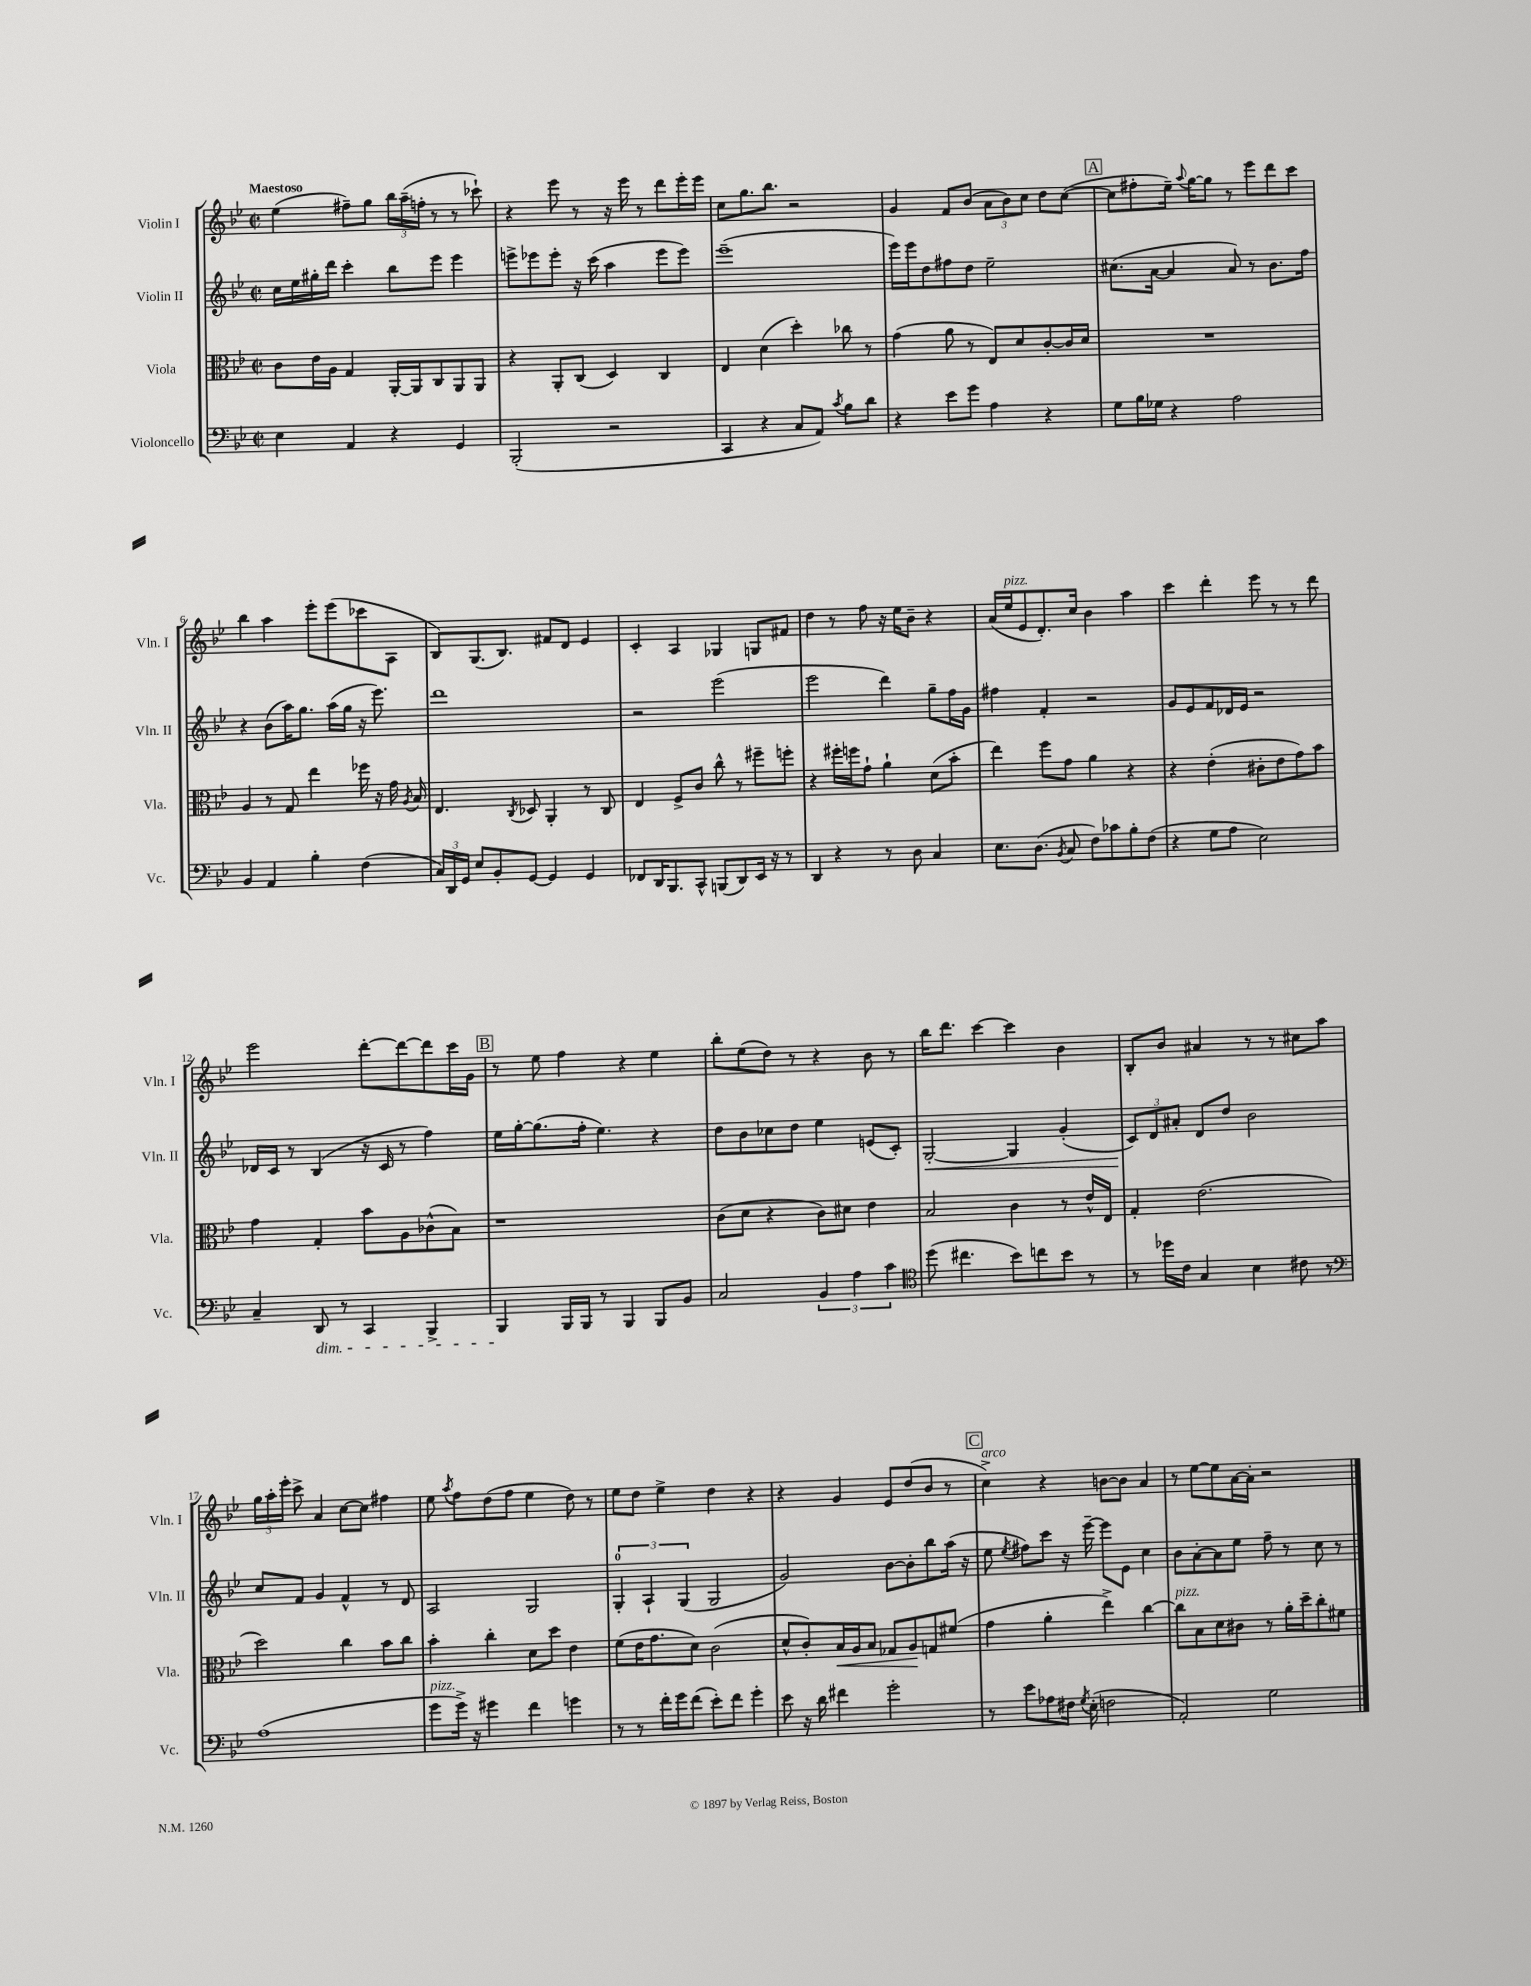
<<
\new StaffGroup <<
\new Staff = "s0" \with { instrumentName = "Violin I" shortInstrumentName = "Vln. I" } {
    \clef treble \key bes \major \defaultTimeSignature \time 2/2 \tempo "Maestoso"
    \autoBeamOff ees''4( fis''8[--) g''8] \tuplet 3/2 { bes''16[ a''16--( f''16]-. } r8 r8 ces'''8-!) |
    r4 ees'''8 r8 r16 ees'''16 r8 d'''8[ ees'''16-. ees'''16] |
    c''8[ g''8. bes''8.] r2 |
    g'4 f'8[ bes'8]( \tuplet 3/2 { a'8[ bes'8) c''8] } d''8[ c''8]~( |
    \mark \markup { \box "A" } c''8[ fis''8-. ees''16]--) \appoggiatura { a''8 } g''16[~ g''8] r8 ees'''8[ d'''8 c'''8] |
    bes''4 a''4 ees'''8[-. ees'''8( ces'''8 a8] |
    bes8[) g8.( bes8.]) fis'8[ d'8] ees'4 |
    c'4-. a4 ges4 g8[ fis'8] |
    d''4 r8 f''8 r16 ees''16[ bes'8]-- r4 |
    a'16[( ees''16^\markup { \italic "pizz." } ees'8 d'8.-.) c''16] bes'4 a''4 |
    c'''4 d'''4-. ees'''8 r8 r8 d'''8 |
    ees'''2 d'''8[~-. d'''8~ d'''8 c'''16 g'16] |
    \mark \markup { \box "B" } r8 ees''8 f''4 r4 ees''4 |
    bes''8[-. ees''8( d''8]) r8 r4 bes'8 r8 |
    bes''16[ d'''8.] c'''4~ c'''4 bes'4 |
    bes8[-. bes'8] ais'4 r8 r8 cis''8[ a''8] |
    \tuplet 3/2 { g''16[ a''16-. ees'''16]-. } c'''8-> a'4 c''8[~ c''8] fis''4 |
    ees''8 \acciaccatura { a''8 } f''8[ d''8( f''8] ees''4 d''8) r8 |
    ees''8[ d''8] ees''4-> d''4 r4 |
    r4 g'4 ees'8[ d''8( bes'8] r8 |
    \mark \markup { \box "C" } c''4->^\markup { \italic "arco" }) r4 b'8[~ b'8] a'4 |
    r8 ees''8[~ ees''8 a'16~ a'16]-. r2 \bar "|." |
}
\new Staff = "s1" \with { instrumentName = "Violin II" shortInstrumentName = "Vln. II" } {
    \clef treble \key bes \major \defaultTimeSignature \time 2/2
    \autoBeamOff c''16[ ees''16 gis''16-. d'''16] c'''4-. bes''8[ ees'''8] ees'''4 |
    e'''8[-> ees'''8 ees'''8]-. r16 c'''16( a''4 ees'''8[ ees'''8]) |
    ees'''1--( |
    ees'''16[) ees'''16 d''8 fis''8 d''8] ees''2-- |
    \mark \markup { \box "A" } cis''8.[( a'16]~ a'4 a'8) r8 bes'8.[ f''16] |
    r4 bes'8[( a''16) g''8.] a''16[( g''16] r16 ees'''8.) |
    d'''1 |
    r2 ees'''2( |
    ees'''2 d'''4) g''8[-- f''16 g'16] |
    fis''4 f'4-. r2 |
    g'8[ ees'8 f'8 des'16 ees'16] r2 |
    des'16[ c'16] r8 bes4( r16 c'16 r8 f''4) |
    \mark \markup { \box "B" } ees''16[ g''16~-. g''8.( f''16]-. ees''4.) r4 |
    d''8[ bes'8 ces''8 d''8] ees''4 e'8[( c'8]-.) |
    g2~-.\< g4 g'4-.( |
    \tuplet 3/2 { c'8[\!) d'8 ais'8]-. } d'8[ d''8] bes'2 |
    c''8[ f'8] g'4 f'4-^ r8 d'8 |
    a2 g2 |
    \tuplet 3/2 { g4-0-. a4-! g4( } g2 |
    g'2) bes'8[~ bes'8-. bes''8 a''16]( r16 |
    \mark \markup { \box "C" } ees''8 \acciaccatura { ees''8 } fis''8[) c'''8] r16 ees'''16~-- ees'''8[ ees'8] c''4 |
    bes'8[ a'8~-. a'8 ees''8] f''8-- r8 c''8 r8 \bar "|." |
}
\new Staff = "s2" \with { instrumentName = "Viola" shortInstrumentName = "Vla." } {
    \clef alto \key bes \major \defaultTimeSignature \time 2/2
    \autoBeamOff c'8[ ees'16 a16] g4 a,16[~-. a,16 c8 a,8 a,8] |
    r4 a,8[-. c8]( d4) c4 |
    ees4 d'4( d''4-.) ces''8 r8 |
    g'4( a'8 r8 ees8[) d'8 c'8~-. c'16 d'16] |
    \mark \markup { \box "A" } R1 |
    a4 r8 g8 ees''4 fes''16 r16 g'16 \acciaccatura { a8 } bes16 |
    ees4. \acciaccatura { c8 } des8 a,4-. r8 c8 |
    ees4 f8[-> c'8] c''8-^ r8 fis''8[-- f''8]-. |
    r4 fis''16[-. f''16 g'8]-! a'4-! d'8[( bes'8]-. |
    ees''4) f''8[ g'8] a'4 r4 |
    r4 ees'4-.( cis'8[-. ees'8 g'8) bes'8] |
    g'4 g4-. bes'8[ a8 ces'8-^( bes8]) |
    \mark \markup { \box "B" } r1 |
    c'8[( d'8] r4 c'8[) dis'8] ees'4 |
    bes2 c'4 r8 ees'16[-^ ees16] |
    g4-. ees'2.( |
    d''2) c''4 bes'8[ c''8] |
    bes'4-. c''4-. d'8[ d''8] ees'4 |
    f'8[( ees'16 g'8. d'8]) c'2( |
    d'8[-^ c'8-.) bes16\< a16 bes8] ges8[ a8\! g8 fis'8]( |
    \mark \markup { \box "C" } g'4 a'4-. ees''4->) c''4~ |
    c''8[^\markup { \italic "pizz." } bes8 d'8 cis'8] r8 a'16[-. d''16-- c''8-. fis'8] \bar "|." |
}
\new Staff = "s3" \with { instrumentName = "Violoncello" shortInstrumentName = "Vc." } {
    \clef bass \key bes \major \defaultTimeSignature \time 2/2
    \autoBeamOff ees4 a,4 r4 g,4 |
    bes,,2-.( r2 |
    c,4 r4 c8[ a,8]) \acciaccatura { c'8 } bes8[ d'8] |
    r4 ees'8[ g'8] a4 r4 |
    \mark \markup { \box "A" } g8[ bes16 ges16] r4 a2 |
    bes,4 a,4 bes4-. f4( |
    \tuplet 3/2 { c16[) d,16 g,16] } ees8[ bes,8-. g,8]~ g,4 g,4 |
    fes,8[ d,16 bes,,8. c,8]-^ b,,8[( d,8) ees,16] r16 r8 |
    d,4 r4 r8 d8 c4 |
    ees8.[ d8.]( \acciaccatura { bes,8 } c8 f8[) ces'8 bes8-. f8]( |
    r4 g8[ a8] ees2) |
    c4-- d,8\dim r8 c,4 bes,,4-> |
    \mark \markup { \box "B" } bes,,4\! bes,,16[ bes,,16] r8 bes,,4 bes,,8[ bes,8] |
    c2 \tuplet 3/2 { bes,4 a4 c'4 } |
    \clef tenor d''8( cis''4. bes'8[) c''8 bes'8] r8 |
    r8 des''16[ c'16] g4 bes4 cis'8 r8 |
    \clef bass a1( |
    g'8[^\markup { \italic "pizz." } g'16]->) r16 gis'4 f'4 g'4 |
    r8 r8 f'16[-. g'16 f'8]( ees'8[-.) f'8] g'4-. |
    ees'8 r16 d'16 fis'4 g'2-. |
    \mark \markup { \box "C" } r8 ees'8[ aes8 fis16] \acciaccatura { g8 } ees16-.( f2 |
    a,2-.) g2 \bar "|." |
}
>>
>>
